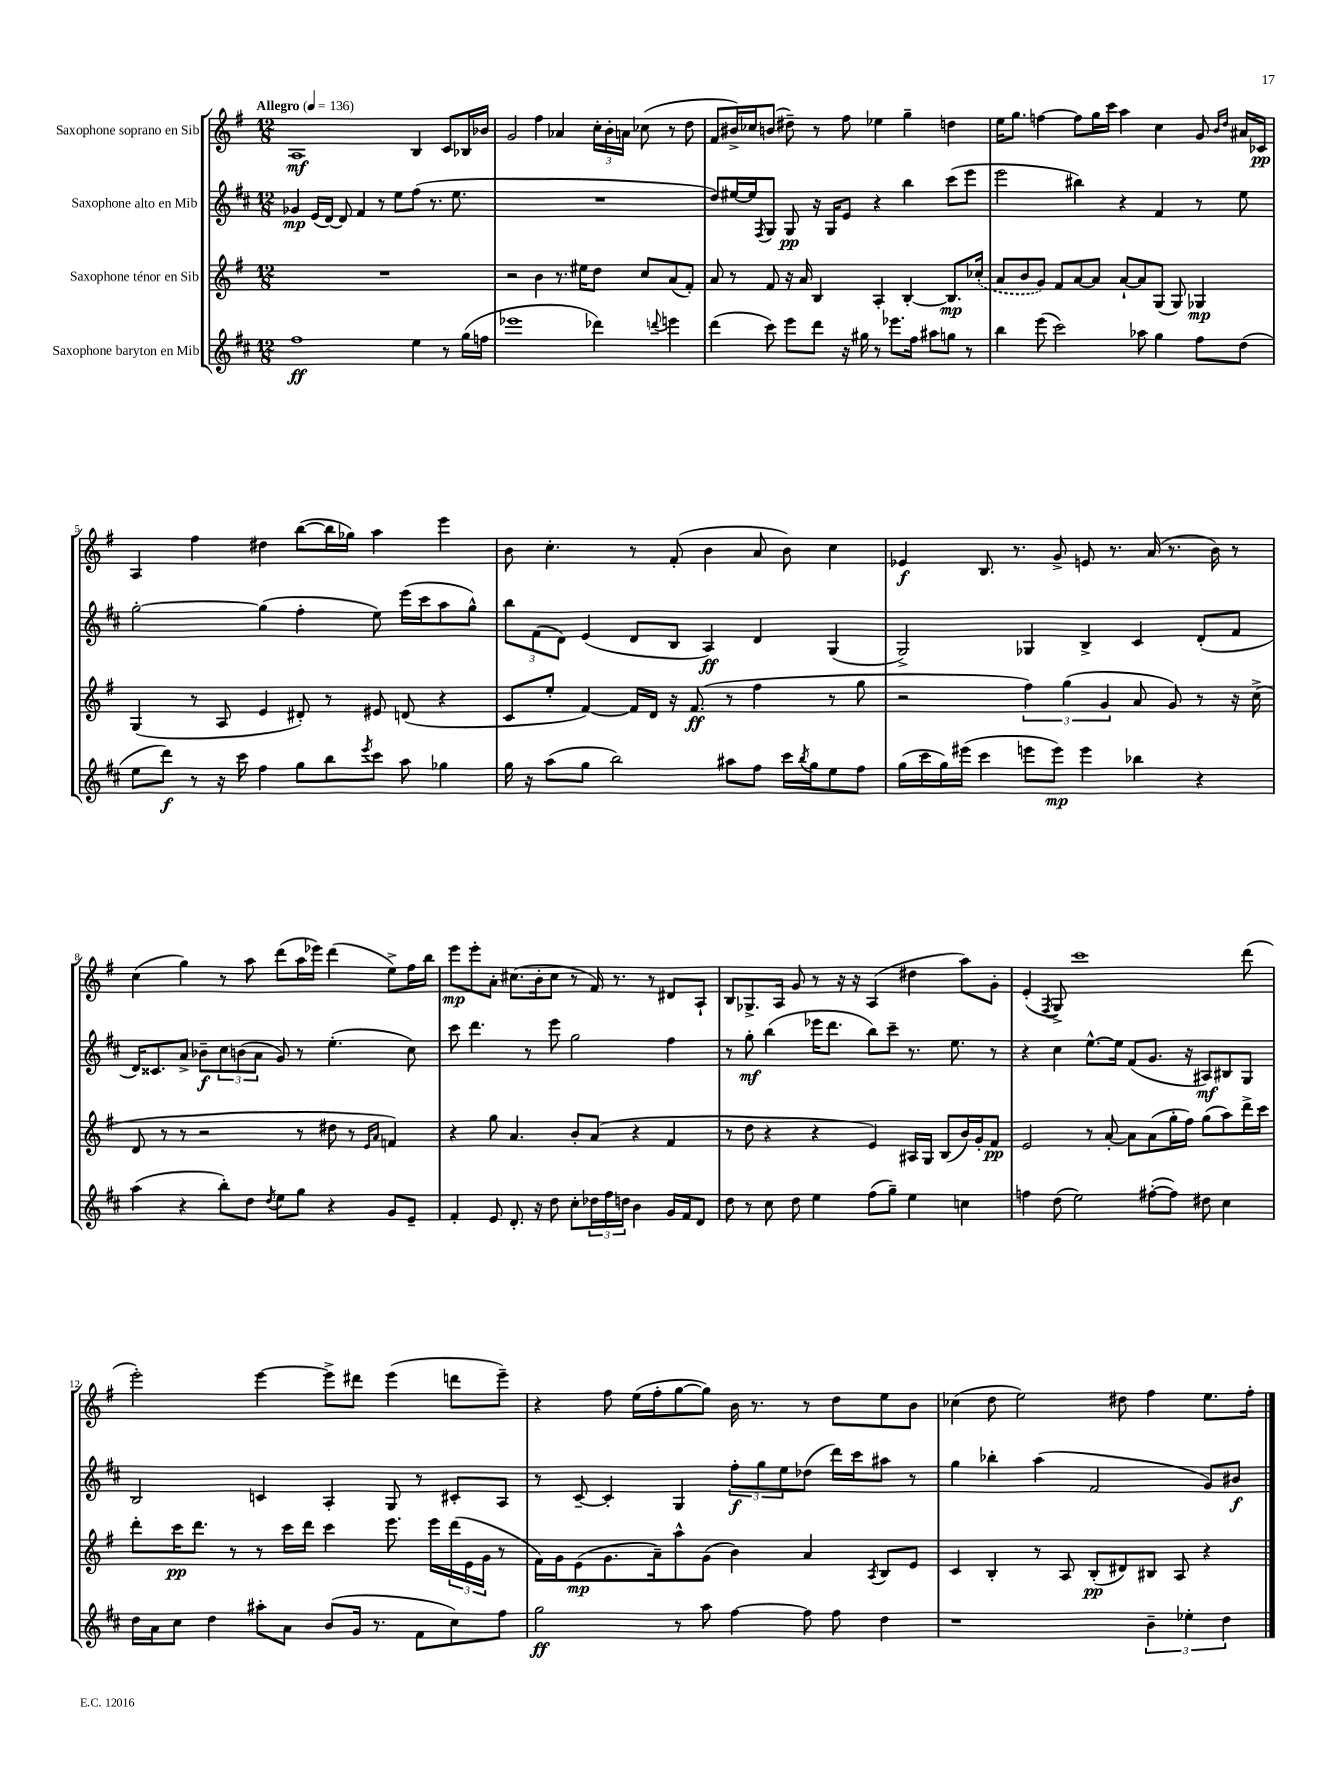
<<
\new StaffGroup <<
\new Staff = "s0" \with { instrumentName = "Saxophone soprano en Sib" } {
    \clef treble \key g \major \numericTimeSignature \time 12/8 \tempo "Allegro" 4 = 136
    a1\mf b4 c'8 bes16 bes'16 |
    g'2 fis''4 aes'4 \tuplet 3/2 { c''16-. b'16-. a'16 } ces''8( r8 d''8 |
    fis'8 bis'16->) ces''16 b'8( dis''8--) r8 fis''8 ees''4 g''4-- d''4 |
    e''16 g''8. f''4~ f''8 g''16 c'''16 a''4 c''4 g'8 \grace { b'16 d''16 } ais'16 ces'16\pp |
    a4 fis''4 dis''4 b''8~( b''16 ges''16) a''4 e'''4 |
    b'8 c''4.-. r8 fis'8-.( b'4 a'8 b'8) c''4 |
    ees'4\f b8. r8. g'8-> e'8 r8. a'16( r8. b'16) r8 |
    c''4( g''4) r8 a''8 d'''8( a''16 ees'''16) d'''4( e''8->) fis''16 b''16 |
    e'''8\mp e'''8-. a'8-. cis''8.( b'16-. cis''8 r8 fis'16) r8. r8 dis'8 a8-! |
    b8 ges8.-> a16 g'8 r8 r16 r16 a4( dis''4 a''8) g'8-. |
    e'4-.( \acciaccatura { fis8 } g8->) c'''1 d'''8( |
    e'''2-.) e'''4~ e'''8-> dis'''8 e'''4( d'''8 e'''8--) |
    r4 fis''8 e''16( fis''16-. g''8~ g''8) b'16 r8. r8 d''8 e''8 b'8 |
    ces''4( d''8 e''2) dis''8 fis''4 e''8. fis''16-. \bar "|." |
}
\new Staff = "s1" \with { instrumentName = "Saxophone alto en Mib" } {
    \clef treble \key d \major \numericTimeSignature \time 12/8
    ges'4\mp e'16( d'16~) d'8 fis'4 r8 e''8 fis''8( r8. e''8. |
    R1. |
    d''8) eis''16~ eis''16 \acciaccatura { fis8 } g8 g8\pp r16 g16 e'8 r4 b''4 cis'''8( e'''8 |
    e'''2 bis''4) r4 fis'4 r8 e''8 |
    g''2~-. g''4( fis''4-. e''8) e'''16( cis'''16 a''8 g''8-^) |
    \tuplet 3/2 { b''8 fis'8( d'8) } e'4( d'8 b8 a4\ff) d'4 g4( |
    g2->) ges4 b4-> cis'4 d'8-.( fis'8 |
    d'16) cisis'8. a'8-> bes'8--\f \tuplet 3/2 { cis''8 b'8( a'8 } g'8) r8 e''4.-.( cis''8) |
    cis'''8 d'''4. r8 e'''8 g''2 fis''4 |
    r8 g''8-.\mf b''4( ees'''16 d'''8. b''8) cis'''8-- r8. e''8. r8 |
    r4 cis''4 e''8.~-^ e''16 fis'8( g'8. r16 ais8\mf) bis8 g8 |
    b2 c'4 a4-. g8 r8 cis'8-. a8 |
    r8 cis'8~-- cis'4-. g4 \tuplet 3/2 { fis''8-.\f g''8 e''8 } des''8( d'''16) cis'''16 ais''8 r8 |
    g''4 bes''4-. a''4( fis'2 g'8) bis'8\f \bar "|." |
}
\new Staff = "s2" \with { instrumentName = "Saxophone ténor en Sib" } {
    \clef treble \key g \major \numericTimeSignature \time 12/8
    R1. |
    r2 b'4 r8. eis''16 d''8 c''8 a'8( fis'8-.) |
    a'8 r8 fis'8 r16 a'16 b4 a4-. b4~-. b8.\mp \once \slurDashed ces''16-.( |
    a'8 b'8 g'8) fis'8 a'8~ a'8 a'8~-! a'8 g8( g8) ges4\mp |
    g4( r8 a8 e'4 dis'8-.) r8 eis'8 d'8( r4 |
    c'8 e''8-. fis'4~) fis'16 d'16 r16 fis'8.\ff( r8 fis''4 r8 g''8 |
    r2 \tuplet 3/2 { fis''4) g''4( g'4 } a'8 g'8) r8 r16 c''16->( |
    d'8 r8 r8 r2 r8 dis''8 r8 \grace { e'16 a'16 } f'4) |
    r4 g''8 a'4. b'8-. a'8( r4 fis'4 |
    r8 d''8 r4 r4 e'4) ais16 g16 b8( b'16) g'16-. fis'8\pp |
    e'2 r8 a'8~-. a'8 a'8( g''16-. fis''16) g''8( a''8) d'''16-> c'''16 |
    d'''8-. c'''16\pp d'''8. r8 r8 c'''16 d'''16 c'''4 e'''8. e'''16 \tuplet 3/2 { d'''16( e'16 g'16 } r8 |
    fis'16) g'16 e'8\mp( g'8. a'16--) a''8-^ g'8( b'4) a'4 \acciaccatura { a8 } b8 e'8 |
    c'4 b4-. r8 a8 b8-.\pp( dis'8) bis8 a8 r4 \bar "|." |
}
\new Staff = "s3" \with { instrumentName = "Saxophone baryton en Mib" } {
    \clef treble \key d \major \numericTimeSignature \time 12/8
    fis''1\ff e''4 r8 g''16( f''16 |
    ees'''1 des'''4) \appoggiatura { d'''8 } e'''4 |
    d'''4( cis'''8) e'''8 d'''8 r16 gis''16 r8 ees'''8. fis''16 ais''8 g''8 r8 |
    b''4 e'''8( cis'''2) aes''8 g''4 fis''8 d''8( |
    e''8 d'''8\f) r8 r16 cis'''16 fis''4 g''8 b''8 \acciaccatura { e'''8 } cis'''8 a''8 ges''4 |
    g''16 r16 a''8( g''8 b''2) ais''8 fis''8 cis'''16 \acciaccatura { b''8 } g''16 e''8 fis''8 |
    g''16( cis'''16 g''16) eis'''16( cis'''4 e'''8 e'''8\mp) e'''4 bes''4 r4 |
    a''4( r4 b''8-.) d''8 \acciaccatura { d''8 } e''8 g''8 r4 g'8 e'8-- |
    fis'4-. e'8 d'8.-. r16 d''8 cis''8-. \tuplet 3/2 { des''16 fis''16 d''16 } b'4 g'16 fis'16 d'8 |
    d''8 r8 cis''8 d''8 e''4 fis''8( g''8--) e''4 c''4 |
    f''4 d''8( e''2) fis''8~-.( fis''8) dis''8 cis''4 |
    d''16 a'16 cis''8 d''4 ais''8-. a'8 b'8( g'16 r8. fis'8 cis''8) fis''8 |
    g''2\ff r8 a''8 fis''4~ fis''8 fis''8 d''4 |
    r1 \tuplet 3/2 { b'4-- ees''4-. d''4 } \bar "|." |
}
>>
>>
